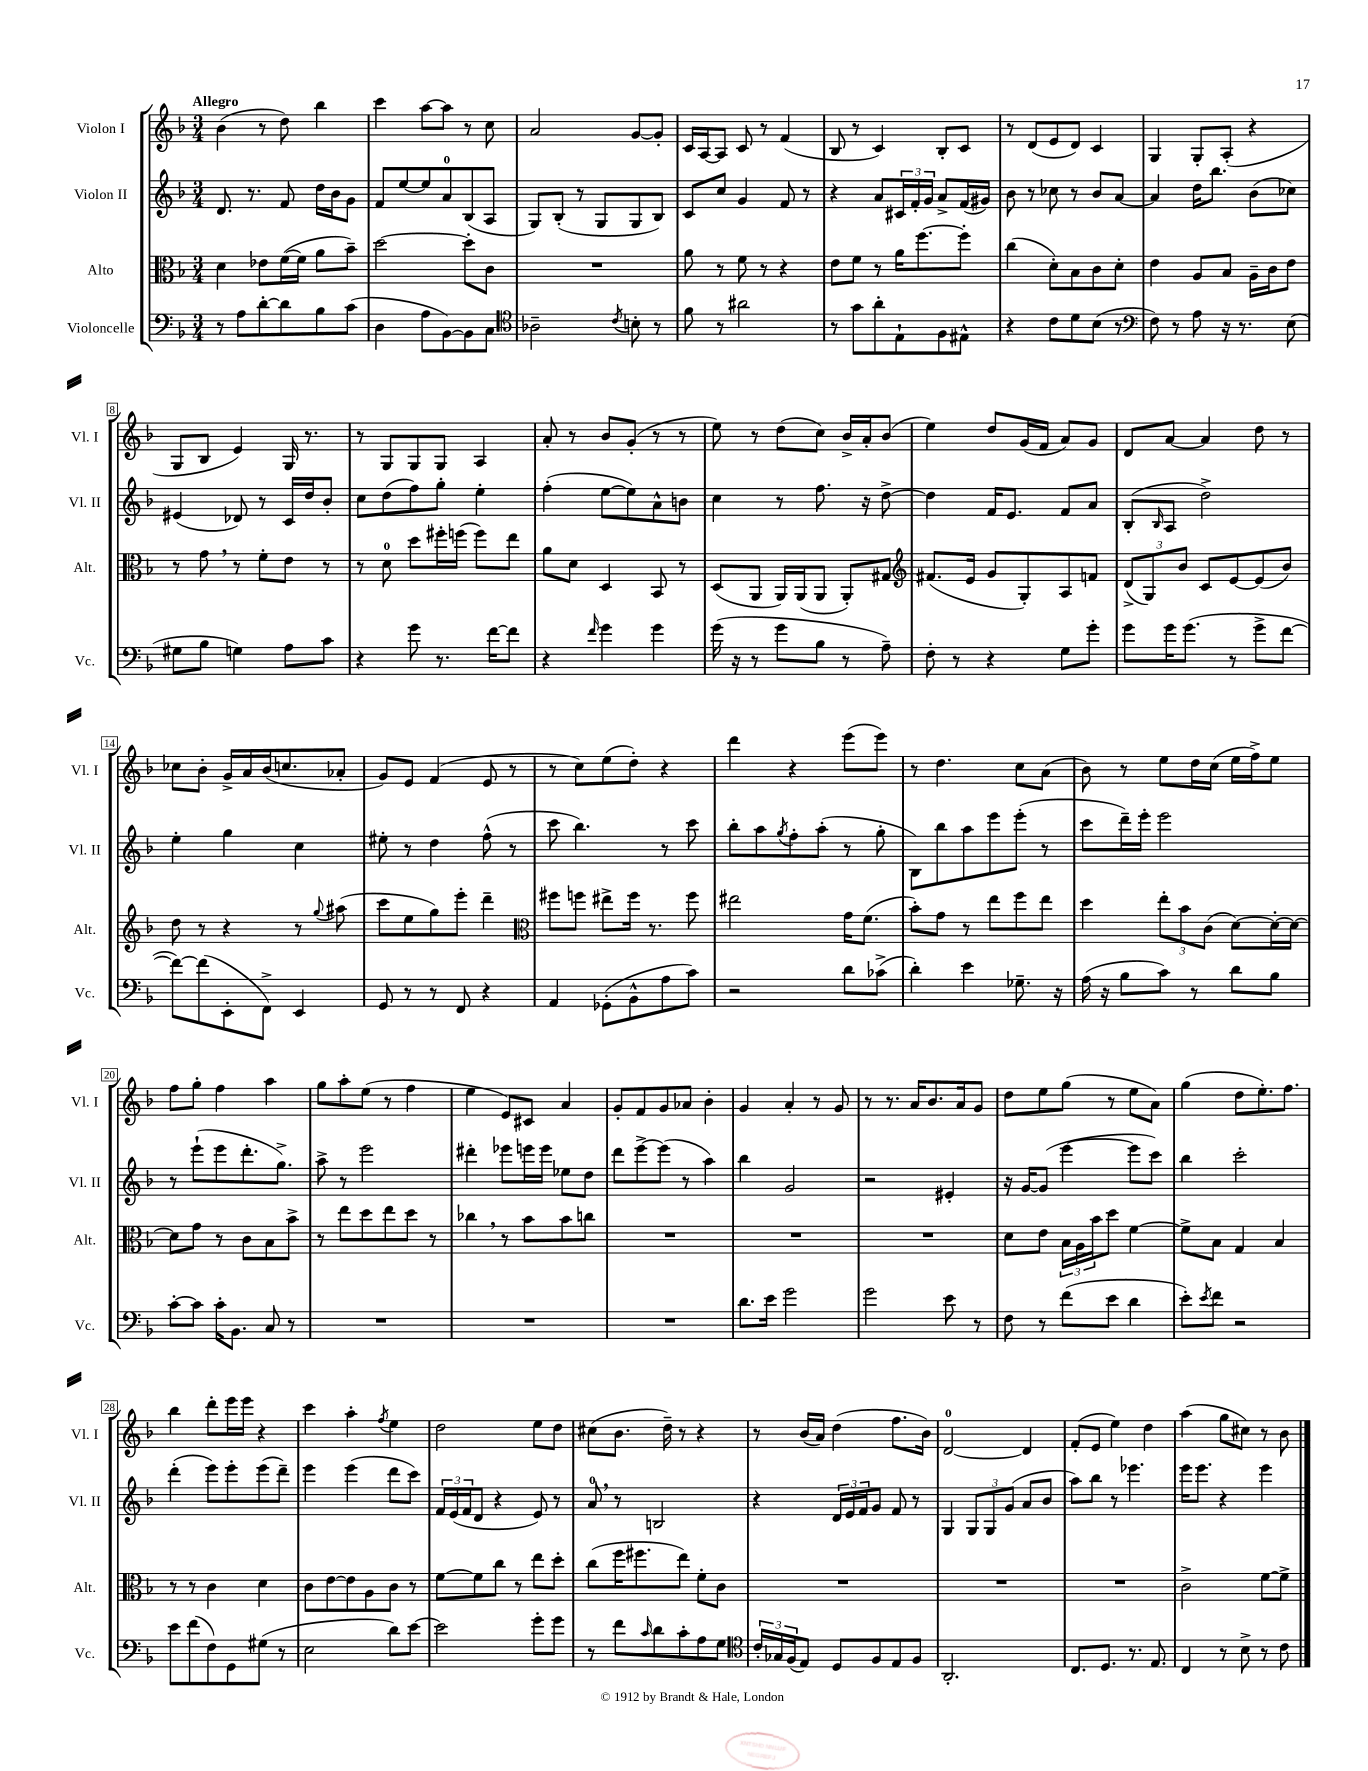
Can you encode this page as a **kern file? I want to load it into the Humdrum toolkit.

**kern	**kern	**kern	**kern
*staff4	*staff3	*staff2	*staff1
*clefF4	*clefC3	*clefG2	*clefG2
*k[b-]	*k[b-]	*k[b-]	*k[b-]
*M3/4	*M3/4	*M3/4	*M3/4
8r	4d	8.d	(4b-
8A	.	.	.
.	.	8.r	.
[8d'	8e-	.	8r
8d]	([16f	8f	8dd)
.	16f]	.	.
8B-	8a	16dd	4bb-
.	.	16b-	.
(8c	8b-~)	8g	.
=	=	=	=
4D	[2dd	8f	4ccc
.	.	[8ee	.
8A	.	8ee]	[8aa
[8BB-)	.	8a	8aa]
8BB-]	8dd']	(8B-	8r
8C	8c	8A	8cc
=	=	=	=
*clefC4	*	*	*
2A-~	2.r	8G)	2a
.	.	(8B-'	.
.	.	8r	.
.	.	8G	.
8qc	.	.	.
8B'	.	8G	[8g
8r	.	8B-)	8g']
=	=	=	=
8f	8a	8c	16c
.	.	.	[16A
8r	8r	8cc	8A]
2a#	8f	4g	8c
.	8r	.	8r
.	4r	8f	(4f
.	.	8r	.
=	=	=	=
8r	8e	4r	8B-
8g	8f	.	8r
8a'	8r	8a	4c)
8E`	16a	24c#	.
.	.	24f'	.
.	[8.ff	.	.
.	.	24g	.
8F	.	8a^	8B-'
8E#^^	8ff']	(16f	8c
.	.	16g#)	.
=	=	=	=
4r	(4cc	8b-	8r
.	.	8r	(8d
8c	8d')	8cc-	8e
8d	8B-	8r	8d)
(8B-	8c	8b-	4c
8r	8d'	[8a	.
=	=	=	=
*clefF4	*	*	*
8F)	4e	4a]	4G
8r	.	.	.
8A	8A	16dd	8G'
.	.	8.bb-	.
16r	8B-	.	(8A'
8.r	.	.	.
.	16A~	(8b-	4r
.	16c	.	.
(8E	8e	8cc-)	.
=	=	=	=
8G#	8r	(4e#	8G
8B-	8g	.	8B-
4G)	8r	8d-)	4e)
.	8f'	8r	.
8A	8e	16c	16G
.	.	16dd	8.r
8c	8r	8b-'	.
=	=	=	=
4r	8r	8cc	8r
.	8d	(8dd	8G
8g	8dd	8ff)	8G
8.r	16ff#'	8gg'	8G
.	(16ff	.	.
.	8ff)	4ee'	4A
[16f	.	.	.
8f]	8ee	.	.
=	=	=	=
4r	8a	(4ff'	8a'
.	8d	.	8r
16qqf	.	.	.
4g	4D	[8ee	8b-
.	.	8ee])	(8g'
4g	8BB-	8a^^	8r
.	8r	8b	8r
=	=	=	=
(16g	(8D	4cc	8ee)
16r	.	.	.
8r	8AA	.	8r
8g	16AA)	8r	(8dd
.	(16AA	.	.
8B-	8AA	8.ff	8cc)
8r	8AA')	.	16b-^
.	.	16r	16a'
8A~)	8G#	[8dd^	(8b-
=	=	=	=
*	*clefG2	*	*
8F'	(8.f#	4dd]	4ee)
8r	.	.	.
.	16e	.	.
4r	8g	16f	8dd
.	.	8.e	.
.	8G')	.	(16g
.	.	.	16f
8G	8A	8f	8a)
8g'	8f	8a	8g
=	=	=	=
8g	(12d^	(8B-'	8d
.	12G)	.	.
.	.	16qqB-	.
16g	.	8A	[8a
.	12b-	.	.
(8.g	.	.	.
.	8c	2dd^)	4a]
8r	[8e	.	.
8g^	(8e]	.	8dd
[8f	8b-)	.	8r
=	=	=	=
8f_)	8dd	4ee'	8cc-
(8f]	8r	.	8b-'
8EE'	4r	4gg	16g^
.	.	.	16a
8FF^)	.	.	(16b-
.	.	.	8.cc
4EE	8r	4cc	.
.	8qqgg	.	.
.	(8aa#	.	8a-'
=	=	=	=
8GG	8ccc	8ee#'	8g)
8r	8ee	8r	8e
8r	8gg)	4dd	(4f
8FF	8eee'	.	.
4r	4ddd~	(8ff^^	8e
.	.	8r	8r
=	=	=	=
*	*clefC3	*	*
4AA	8ff#	8ccc	8r
.	8ff	4.bb-)	8cc)
(8GG-'	8ee#^	.	(8ee
8BB-^^	16ff	.	8dd')
.	8.r	.	.
8A	.	8r	4r
8c)	8ff	8ccc	.
=	=	=	=
2r	2ee#	8bb-'	4ddd
.	.	8aa	.
.	.	8qgg	.
.	.	8ff'	4r
.	.	(8aa'	.
8d	16g	8r	(8eee
.	(8.f	.	.
(8c-^	.	8gg'	8eee)
=	=	=	=
4d')	8b-')	8B-)	8r
.	8g	8bb-	4.dd
4e	8r	8aa	.
.	8ee	8eee	.
8.G-~	8ff	(8eee'	8cc
.	8ee	8r	(8a
16r	.	.	.
=	=	=	=
(16A	4dd	8ccc	8b-)
16r	.	.	.
8B-	.	16ddd~)	8r
.	.	16eee'	.
8c)	12ee'	2eee	8ee
.	12b-	.	.
8r	.	.	16dd
.	(12c	.	.
.	.	.	(16cc
8d	[8d)	.	16ee
.	.	.	16ff^)
8B-	16d'_	.	8ee
.	16d_	.	.
=	=	=	=
[8c'	8d]	8r	8ff
8c]	8g	(8eee`	8gg'
16c'	8r	8eee	4ff
8.BB-	.	.	.
.	8c	8.ddd'	.
8C	8B-	.	4aa
.	.	8.gg^)	.
8r	8b-^	.	.
=	=	=	=
2.r	8r	8aa^	8gg
.	8ee	8r	8aa'
.	8dd	2eee	(8ee
.	8ee	.	8r
.	8dd	.	4ff
.	8r	.	.
=	=	=	=
2.r	4cc-	4ddd#'	4ee
.	8r	8eee-	8e)
.	8b-	16eee	8c#
.	.	16eee	.
.	8b-	8ee-	4a
.	8cc	8dd	.
=	=	=	=
2.r	2.r	8ddd	8g'
.	.	[8eee^	8f
.	.	(8eee]	8g
.	.	8r	8a-
.	.	4aa)	4b-'
=	=	=	=
8.d	2.r	4bb-	4g
16e	.	.	.
2g	.	2g	4a'
.	.	.	8r
.	.	.	8g
=	=	=	=
2g	2.r	2r	8r
.	.	.	8.r
.	.	.	16a
.	.	.	8.b-
8e	.	4e#'	.
.	.	.	16a
8r	.	.	8g
=	=	=	=
8F	8d	16r	8dd
.	.	[16g	.
8r	8e	(8g]	8ee
(8f	24B-	[4eee	(8gg
.	24A	.	.
.	24b-	.	.
8e	8dd	.	8r
4d	[4f	8eee]	8ee
.	.	8ccc)	8a)
=	=	=	=
8e')	8f^]	4bb-	(4gg
8qe	.	.	.
8f	8B-	.	.
2r	4G	2ccc'	8dd
.	.	.	8.ee')
.	4B-	.	.
.	.	.	8.ff
=	=	=	=
8e	8r	(4ddd'	4bb-
(8f	8r	.	.
8F)	4c	8eee)	8ddd'
8GG	.	8eee'	16eee
.	.	.	16eee
(8G#	4d	(8eee	4r
8r	.	8ddd~)	.
=	=	=	=
2E	8c	4eee	4ccc
.	[8e	.	.
.	8e]	(4eee	4aa'
.	8A	.	.
.	.	.	8qff
8d)	8c	8ddd	4ee
[8e	8r	8ccc)	.
=	=	=	=
2e]	[8f	24f	2dd
.	.	(24e	.
.	.	24f	.
.	8f]	8d	.
.	8cc	4r	.
.	8r	.	.
8g'	8ee	8e)	8ee
8g	8dd'	8r	8dd
=	=	=	=
8r	(8cc	8a	(8cc#
8f	16ff	8r	8.b-
.	8.ff#	.	.
16qqc	.	.	.
8d	.	2B	.
.	.	.	16dd~)
8c'	8ee)	.	8r
8A	8f'	.	4r
8G	8c	.	.
=	=	=	=
*clefC4	*	*	*
24c'	2.r	4r	8r
24G-	.	.	.
(24F	.	.	.
8E)	.	.	(16b-
.	.	.	16a)
8D	.	24d	(4dd
.	.	24e	.
.	.	24f	.
8F	.	8g	.
8E	.	8f	8.ff
8F	.	8r	.
.	.	.	16b-)
=	=	=	=
2.AA'	2.r	4G	[2d
.	.	12G	.
.	.	12G	.
.	.	(12g	.
.	.	8a	4d]
.	.	8b-	.
=	=	=	=
8.C	2.r	8aa)	(8f'
.	.	8bb-	8e
8.D	.	.	.
.	.	8r	4ee)
8.r	.	4.eee-	.
.	.	.	4dd
8.E	.	.	.
=	=	=	=
4C	2c^	16eee	(4aa
.	.	8.eee	.
8r	.	4r	8gg
8B-^	.	.	8cc#)
8r	[8f	4eee	8r
8c	8f^]	.	8b-
==	==	==	==
*-	*-	*-	*-
